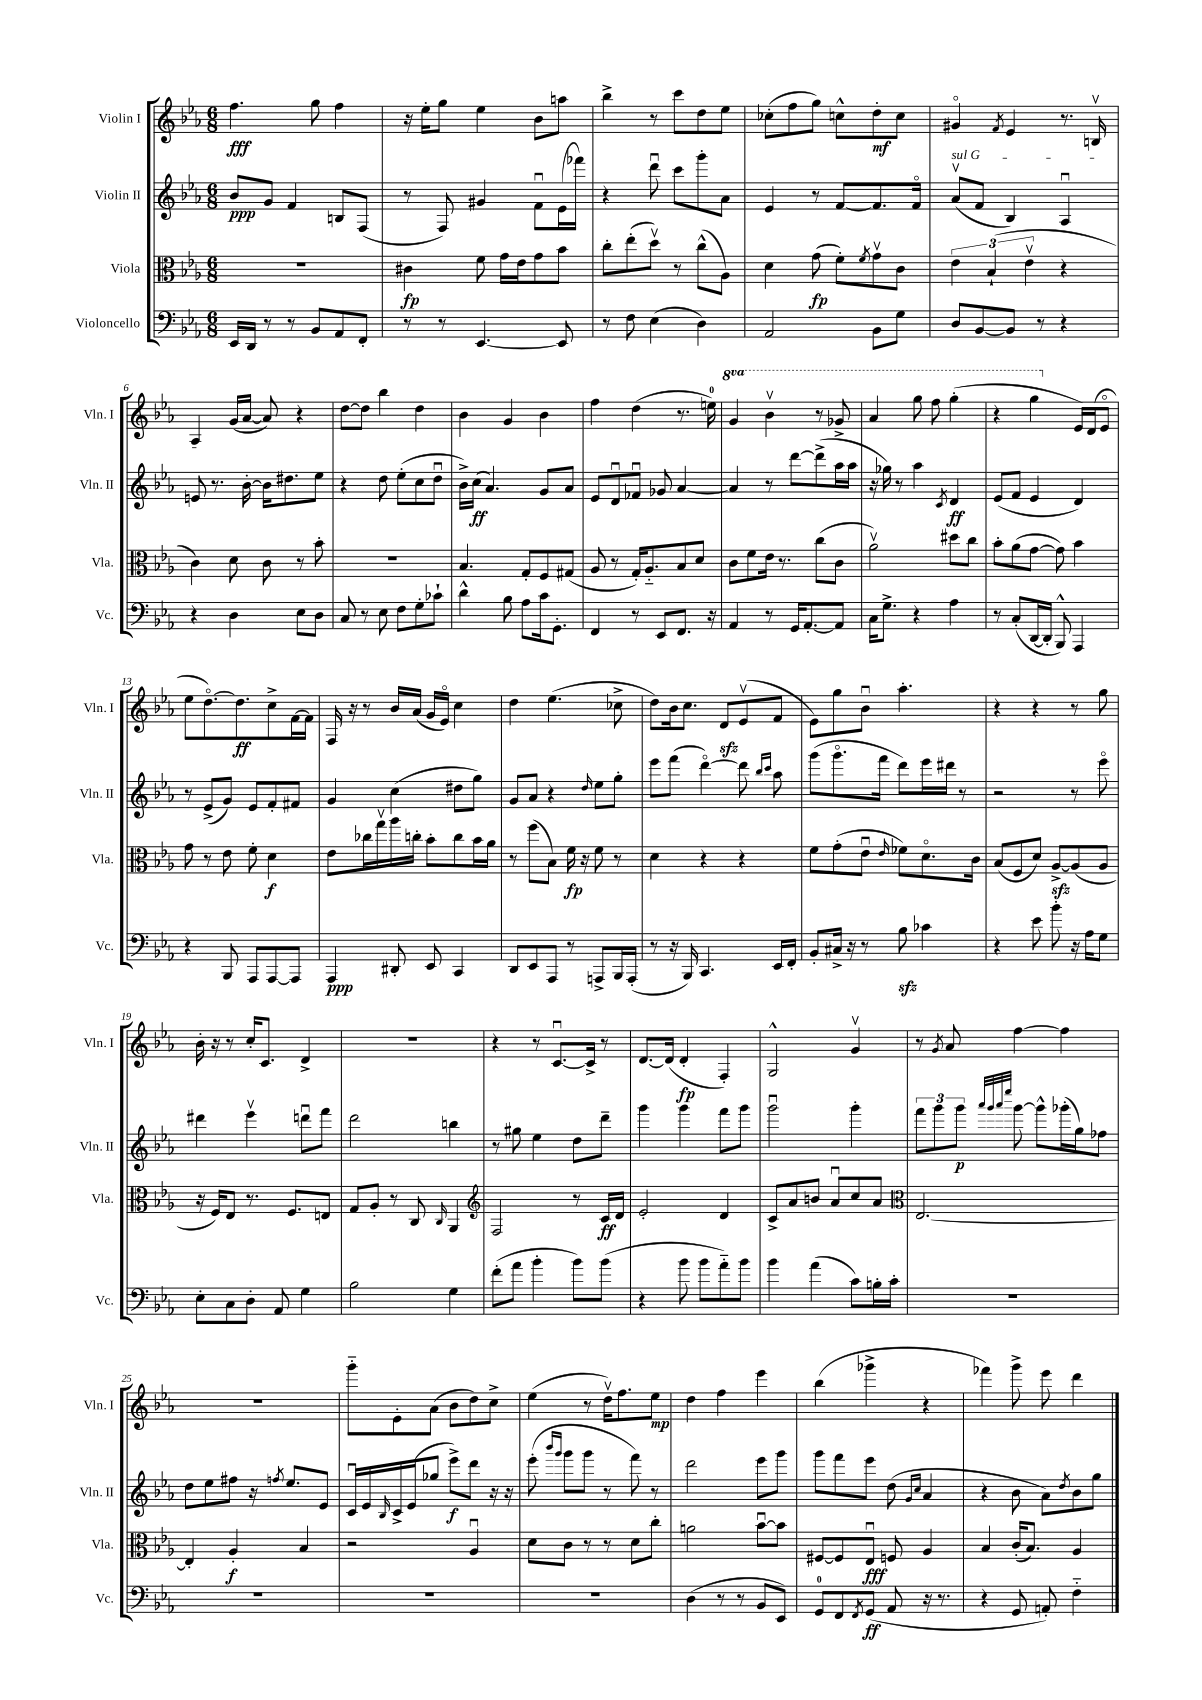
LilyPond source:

<<
\new StaffGroup <<
\new Staff = "s0" \with { instrumentName = "Violin I" shortInstrumentName = "Vln. I" } {
    \clef treble \key ees \major \numericTimeSignature \time 6/8 \set Staff.ottavationMarkups = #ottavation-simple-ordinals
    f''4.\fff g''8 f''4 |
    r16 ees''16-. g''8 ees''4 bes'8 a''8 |
    bes''4-> r8 c'''8 d''8 ees''8 |
    ces''8-.( f''8 g''8) c''8-^ d''8-.\mf c''8 |
    gis'4\flageolet \acciaccatura { f'8 } ees'4 r8. b16\upbow |
    aes4 g'16( aes'16~ aes'8) r4 |
    d''8~ d''8 bes''4 d''4 |
    bes'4 g'4 bes'4 |
    f''4 d''4( r8. e''16-0) |
    \ottava #1 g''4 bes''4\upbow r8 ges''8-> |
    aes''4 g'''8 f'''8 g'''4-.( |
    r4 g'''4 \ottava #0 ees'16) d'16( ees'8\flageolet |
    ees''8 d''8.~\flageolet) d''8.\ff c''8-> f'16~ f'16 |
    f16 r16 r8 bes'16 aes'16( g'16 ees'16\flageolet) c''4 |
    d''4 ees''4.( ces''8-> |
    d''8) bes'16 c''8. d'8\sfz ees'8\upbow( f'8 |
    ees'8) g''8 bes'8\downbow aes''4.-. |
    r4 r4 r8 g''8 |
    bes'16-. r16 r8 c''16-. c'8. d'4-> |
    R2. |
    r4 r8 c'8.~\downbow c'16-> r8 |
    d'8.~ d'16( d'4-.\fp f4-.) |
    g2-^ g'4\upbow |
    r8 \acciaccatura { g'8 } aes'8 f''4~ f''4 |
    R2. |
    g'''8-_ ees'8-. aes'8( bes'8 d''8) c''8-> |
    ees''4( r8 d''16\upbow) f''8. ees''8\mp |
    d''4 f''4 ees'''4 |
    bes''4( ges'''4-> r4 |
    fes'''4) g'''8-> ees'''8 d'''4 \bar "|." |
}
\new Staff = "s1" \with { instrumentName = "Violin II" shortInstrumentName = "Vln. II" } {
    \clef treble \key ees \major \numericTimeSignature \time 6/8
    bes'8\ppp g'8 f'4 b8 f8( |
    r8 f8) gis'4 f'8\downbow ees'16( fes'''16) |
    r4 d'''8\downbow c'''8 g'''8-. aes'8 |
    ees'4 r8 f'8~ f'8. f'16\flageolet |
    \once \override TextSpanner.bound-details.left.text = \markup { \italic "sul G" } aes'8\upbow\startTextSpan( f'8 bes4) aes4\downbow |
    e'8\stopTextSpan r8. bes'16~-. bes'16 dis''8. ees''8 |
    r4 d''8 ees''8-.( c''8 d''8\downbow |
    bes'16->) c''16\ff( aes'4.) g'8 aes'8 |
    ees'8 d'8\downbow fes'8\downbow ges'8 aes'4~ |
    aes'4 r8 d'''8~ d'''8->( aes''16 aes''16 |
    r16 ges''16) r8 aes''4 \acciaccatura { c'8 } d'4\ff |
    ees'8( f'8 ees'4 d'4) |
    r8 ees'8->( g'8) ees'8 f'8-. fis'8 |
    g'4 c''4( dis''8 g''8) |
    g'8 aes'8 r4 \grace { d''16 } ees''8 g''8-. |
    ees'''8 f'''8( d'''4~\flageolet) d'''8 \grace { bes''16 c'''16 } aes''8 |
    g'''8( g'''8.\flageolet f'''16 d'''8) ees'''16 dis'''16 r8 |
    r2 r8 ees'''8\flageolet |
    dis'''4 ees'''4\upbow d'''8\downbow f'''8 |
    d'''2 b''4 |
    r8 gis''8 ees''4 d''8 d'''8-- |
    g'''4 g'''4 f'''8 g'''8 |
    g'''2\downbow g'''4-. |
    \tuplet 3/2 { f'''8 g'''8 g'''8\p } \grace { aes'''32 g'''32 aes'''32 ees''''32 } g'''8~ g'''8-^ ges'''16-.( g''16) fes''8 |
    d''8 ees''8 fis''8 r16 \acciaccatura { f''8 } ees''8. ees'8 |
    c'16\downbow ees'16 \grace { bes16 } c'16-> ees'16( ges''8 ees'''8->\f) d'''8 r16 r16 |
    ees'''8-.( \grace { bes'''16 g'''16 } g'''8 g'''8 r8 f'''8) r8 |
    d'''2 ees'''8 g'''8 |
    g'''8 f'''8 ees'''8 d''8( \grace { g'16 c''16 } aes'4 |
    r4 bes'8 aes'8) \acciaccatura { d''8 } bes'8 g''8 \bar "|." |
}
\new Staff = "s2" \with { instrumentName = "Viola" shortInstrumentName = "Vla." } {
    \clef alto \key ees \major \numericTimeSignature \time 6/8
    R2. |
    cis'4\fp f'8 g'16 ees'16 g'8 bes'8 |
    c''8-. ees''8-.( d''8\upbow) r8 c''8-^( aes8) |
    d'4 g'8\fp( f'8-.) \acciaccatura { f'8 } g'8\upbow c'8 |
    \tuplet 3/2 { ees'4 bes4-!( ees'4\upbow } r4 |
    c'4) d'8 c'8 r8 bes'8-. |
    R2. |
    bes4. g8-. f8 gis8( |
    aes8 r8 g16-.) aes8.-_ bes8 d'8 |
    c'8 f'8 ees'16 r8. c''8( c'8 |
    aes'2\upbow) dis''8 c''8 |
    bes'8-. aes'8( g'8~ g'8) bes'4 |
    g'8 r8 ees'8 f'8-. d'4\f |
    ees'8 ces''16 g''16\upbow aes''16 c''16-. bes'8-. c''8 bes'16 aes'16 |
    r8 f''8( bes8) f'16\fp r16 f'8 r8 |
    d'4 r4 r4 |
    f'8 g'8-.( ees'8\downbow \grace { ees'16 } fes'8) d'8.\flageolet c'16 |
    bes8( f8 d'8) aes8~->\sfz aes8( aes8 |
    r16 f16) ees8 r8. f8. e8 |
    g8 aes8-. r8 c8 \grace { c16 } aes,4 |
    \clef treble f2 r8 c'16\ff d'16 |
    ees'2-. d'4 |
    c'8-> aes'8 b'8 aes'8\downbow c''8 aes'8 |
    \clef alto ees2.~ |
    ees4-. aes4-.\f bes4 |
    r2 aes4\downbow |
    d'8 c'8 r8 r8 d'8 c''8-. |
    a'2 bes'8~\downbow bes'8 |
    fis8~ fis8 ees8\downbow\fff f8 aes4 |
    bes4 c'16-.( bes8.) aes4 \bar "|." |
}
\new Staff = "s3" \with { instrumentName = "Violoncello" shortInstrumentName = "Vc." } {
    \clef bass \key ees \major \numericTimeSignature \time 6/8
    ees,16 d,16 r8 r8 bes,8 aes,8 f,8-. |
    r8 r8 ees,4.~ ees,8 |
    r8 f8 ees4( d4) |
    aes,2 bes,8 g8 |
    d8 bes,8~ bes,8 r8 r4 |
    r4 d4 ees8 d8 |
    c8 r8 ees8 f8 g8-. ces'8-! |
    d'4-^ bes8 aes8 c'16 g,8.-. |
    f,4 r8 ees,8 f,8. r16 |
    aes,4 r8 g,16 aes,8.~-. aes,8 |
    c16 g8.-> r4 aes4 |
    r8 c8-.( d,16~ d,16-. bes,,8-^) aes,,4 |
    r4 bes,,8 aes,,8 aes,,8~ aes,,8 |
    aes,,4\ppp dis,8-. ees,8 c,4 |
    d,8 ees,8 aes,,8 r8 a,,8-> bes,,16 a,,16-.( |
    r8 r16 bes,,16) c,4. ees,16 f,16-. |
    bes,8-. cis16-> r16 r8 bes8\sfz ces'4 |
    r4 ees'8 bes'8-. r16 aes16 g8 |
    ees8-. c8 d8-. aes,8 g4 |
    bes2 g4 |
    f'8-.( aes'8 bes'4-. bes'8) bes'8( |
    r4 bes'8 bes'8 aes'8-_) bes'8 |
    bes'4 aes'4( c'8) b16-. c'16-. |
    R2. |
    R2. |
    R2. |
    R2. |
    d4( r8 r8 bes,8 ees,8) |
    g,8-0 f,8 \acciaccatura { f,8 } g,8\ff( aes,8 r16 r8. |
    r4 g,8 a,8-.) f4-_ \bar "|." |
}
>>
>>
